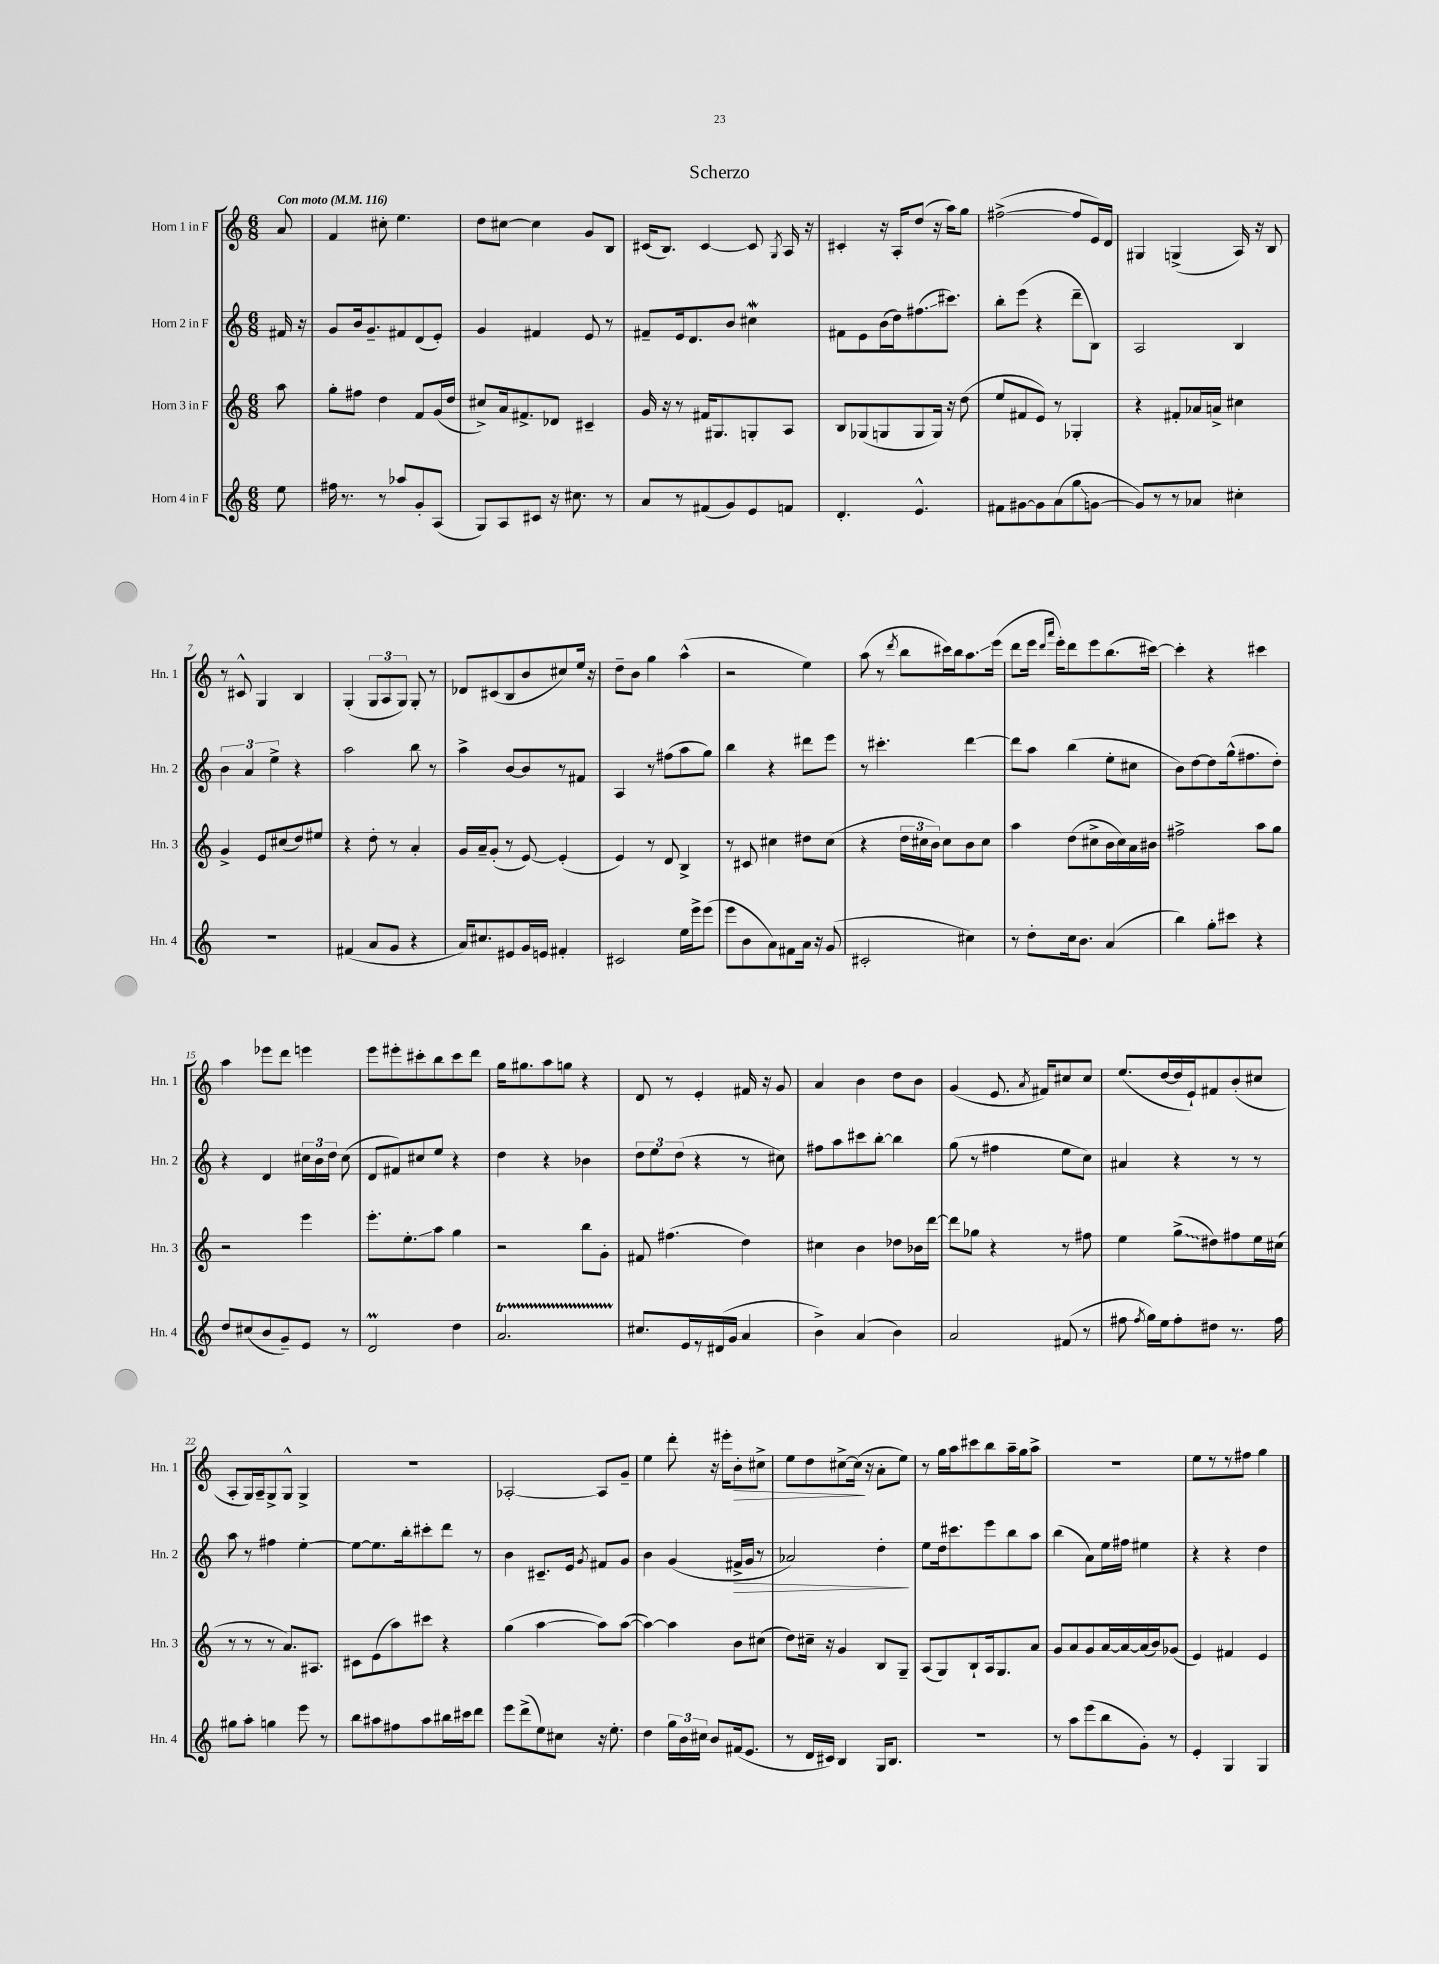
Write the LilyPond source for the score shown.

\header { title = "Scherzo" }
<<
\new StaffGroup <<
\new Staff = "s0" \with { instrumentName = "Horn 1 in F" shortInstrumentName = "Hn. 1" } {
    \clef treble \key c \major \numericTimeSignature \time 6/8 \partial 8 \tempo "Con moto" 4 = 116
    \autoBeamOff a'8 |
    f'4 cis''8-. e''4. |
    d''8[ cis''8]~ cis''4 g'8[ b8] |
    cis'16[( b8.]) cis'4~ cis'8 \acciaccatura { g8 } a16 r16 |
    cis'4-. r16 a16[-. d''8]( r16 a''16[) g''8] |
    fis''2~->( fis''8[ e'16) d'16] |
    gis4 g4->( a16) r16 b8 |
    r8 cis'8-^ g4 b4 |
    g4-.( \tuplet 3/2 { g8[ a8 g8]) } g8-. r8 |
    des'8[ cis'8( b8 b'8 cis''8) e''16] r16 |
    d''8[-- b'8] g''4 a''4-^( |
    r2 e''4) |
    a''8( r8 \acciaccatura { d'''8 } b''8[ cis'''16) b''16 a''8.\glissando e'''16]( |
    d'''8[ e'''16] \grace { d'''16[ a'''16] } e'''16[-.) d'''8 e'''8 b''8.( cis'''16]~) |
    cis'''4-. r4 cis'''4 |
    a''4 ees'''8[ d'''8] e'''4 |
    e'''8[ eis'''8-. cis'''8-. b''8 cis'''8 d'''8] |
    g''16[ gis''8. a''8 g''8] r4 |
    d'8 r8 e'4-. fis'16 r16 g'8 |
    a'4 b'4 d''8[ b'8] |
    g'4( e'8. \acciaccatura { a'8 } fis'16[) cis''8 cis''8] |
    e''8.[( d''16~ d''16 e'16-!) fis'8 b'8-.( cis''8] |
    a8[-. g16) a16-- g8-> g8]-^ g4-> |
    R2. |
    aes2~-. aes8[ g'8]-- |
    e''4 d'''8-. r16 eis'''16[-. b'8-.\> cis''8]-> |
    e''8[ d''8 cis''8~-> cis''16]\!( r16 a'8[-. e''8]) |
    r8 g''16[ a''16 cis'''8 b''8 a''16-- g''16 a''8]-> |
    R2. |
    e''8[ r8 r8 fis''8] g''4 \bar "|." |
}
\new Staff = "s1" \with { instrumentName = "Horn 2 in F" shortInstrumentName = "Hn. 2" } {
    \clef treble \key c \major \numericTimeSignature \time 6/8 \partial 8
    \autoBeamOff fis'16 r16 |
    g'8[ b'16 g'8.-- fis'8 d'8( e'8]-.) |
    g'4 fis'4 e'8 r8 |
    fis'8[-- e'16 d'8. b'8] cis''4\mordent |
    fis'8[ e'8 b'16( d''16) fis''8.\glissando( cis'''8.]) |
    b''8[-. e'''8]( r4 d'''8[-- b8]) |
    a2 b4 |
    \tuplet 3/2 { b'4 a'4 e''4-> } r4 |
    a''2 b''8 r8 |
    a''4-> b'8[~ b'8 r8 fis'8] |
    a4 r8 fis''8[( a''8 g''8]) |
    b''4 r4 dis'''8[ e'''8] |
    r8 cis'''4.-. d'''4~ |
    d'''8[ a''8] b''4( e''8[-. cis''8] |
    b'8[) d''8~ d''8 g''16-^( fis''8. d''8]-.) |
    r4 d'4 \tuplet 3/2 { cis''16[ b'16 d''16] } cis''8( |
    d'8[ fis'8) cis''8 e''8] r4 |
    d''4 r4 bes'4 |
    \tuplet 3/2 { d''8[ e''8 d''8]( } r4 r8 cis''8) |
    fis''8[ a''8 cis'''8 b''8]~-. b''4 |
    g''8( r8 fis''4 e''8[ c''8]) |
    ais'4 r4 r8 r8 |
    a''8 r8 fis''4 e''4~-. |
    e''8[~ e''8. b''16-. cis'''8-. d'''8] r8 |
    b'4 cis'8.[-- e'16] \acciaccatura { g'8 } fis'8[ g'8] |
    b'4 g'4( fis'16[->\> g'16] r8 |
    aes'2) d''4-.\! |
    e''8[ d''16 cis'''8. e'''8 b''8 a''8] |
    b''4( a'8[) e''16 fis''16] eis''4 |
    r4 r4 d''4 \bar "|." |
}
\new Staff = "s2" \with { instrumentName = "Horn 3 in F" shortInstrumentName = "Hn. 3" } {
    \clef treble \key c \major \numericTimeSignature \time 6/8 \partial 8
    \autoBeamOff a''8 |
    g''8[-. fis''8] d''4 f'8[ g'16( d''16] |
    cis''8[->) a'16 fis'8.-> des'8] cis'4-- |
    g'16 r16 r8 fis'16[ gis8. g8-. a8] |
    b8[ ges8( g8 g8 g16]) r16 d''8( |
    e''8[ fis'8 e'8]) r8 ges4-. |
    r4 fis'8[-. aes'16 a'16]-> cis''4 |
    g'4-> e'8[ cis''8( d''8) eis''8] |
    r4 d''8-. r8 a'4-. |
    g'16[ a'16-- g'8]-.( r8 e'8~) e'4-.( |
    e'4) r8 d'8 b4-> |
    r8 cis'8 cis''4 dis''8[ cis''8]( |
    r4 \tuplet 3/2 { d''16[ cis''16 b'16]) } cis''8[ b'8 cis''8] |
    a''4 d''8[( cis''8-> b'16 cis''16) a'16 bis'16] |
    fis''2-> a''8[ g''8] |
    r2 e'''4 |
    e'''8.[-. e''8.-.\glissando a''8] g''4 |
    r2 b''8[ g'8]-. |
    fis'8 fis''4.( d''4) |
    cis''4 b'4 des''8[ bes'16 d'''16]~ |
    d'''8[ ges''8] r4 r8 fis''8 |
    e''4 \once \override Glissando.style = #'zigzag g''8[->\glissando( dis''8) fis''8 e''16 cis''16]( |
    r8 r8 r8 a'8.[) ais8.] |
    cis'8[ e'8( a''8) cis'''8] r4 |
    g''4( a''4~ a''8[) a''8]~( |
    a''4~) a''4 b'8[ cis''8]( |
    d''8[) cis''16]-- r16 g'4 b8[ g8]-- |
    a8[( g8) b8-! a16 g8. a'8] |
    g'8[ a'8 g'8 a'16~ a'16~ a'16( b'16) ges'8]( |
    e'4) fis'4 e'4 \bar "|." |
}
\new Staff = "s3" \with { instrumentName = "Horn 4 in F" shortInstrumentName = "Hn. 4" } {
    \clef treble \key c \major \numericTimeSignature \time 6/8 \partial 8
    \autoBeamOff e''8 |
    fis''16 r8. r8 aes''8[ g'8-. a8]( |
    g8[) a8 cis'8] r16 cis''8. r8 |
    a'8[ r8 fis'8( g'8) e'8 f'8] |
    d'4.-. e'4.-^ |
    fis'8[ gis'8~ gis'8 a'8( g''8\glissando g'8]~ |
    g'8[) r8 r8 aes'8] cis''4-. |
    R2. |
    fis'4( a'8[ g'8] r4 |
    a'16[) cis''8. eis'8 g'16 e'16] fis'4-. |
    cis'2 e''16[ e'''16-> e'''8]( |
    e'''8[ b'8 a'8) fis'8 a'16] r16 g'8( |
    cis'2-. cis''4) |
    r8 d''8[-. c''16 b'8.] a'4( |
    b''4) g''8[-. cis'''8] r4 |
    d''8[ cis''8( b'8 g'8--) e'8] r8 |
    d'2\prall d''4 |
    a'2.\startTrillSpan |
    cis''8.[\stopTrillSpan e'16 r8 dis'16( g'16] a'4 |
    b'4->) a'4( b'4) |
    a'2 fis'8( r8 |
    fis''8 \acciaccatura { fis''8 } g''16[) e''16 fis''8-. dis''8] r8. fis''16 |
    gis''8[ a''8]-. g''4 e'''8 r8 |
    b''8[ ais''8 fis''8 ais''8 bis''16 cis'''16 d'''8] |
    e'''8[ d'''8->( e''8) cis''8] r16 e''8.-. |
    d''4 \tuplet 3/2 { g''16[ b'16 cis''16] } b'8[ fis'16( e'8.] |
    r8 d'16[ cis'16]) b4 g16[ b8.] |
    R2. |
    r8 a''8[ e'''8( b''8 g'8]-.) r8 |
    e'4-. g4 g4 \bar "|." |
}
>>
>>
